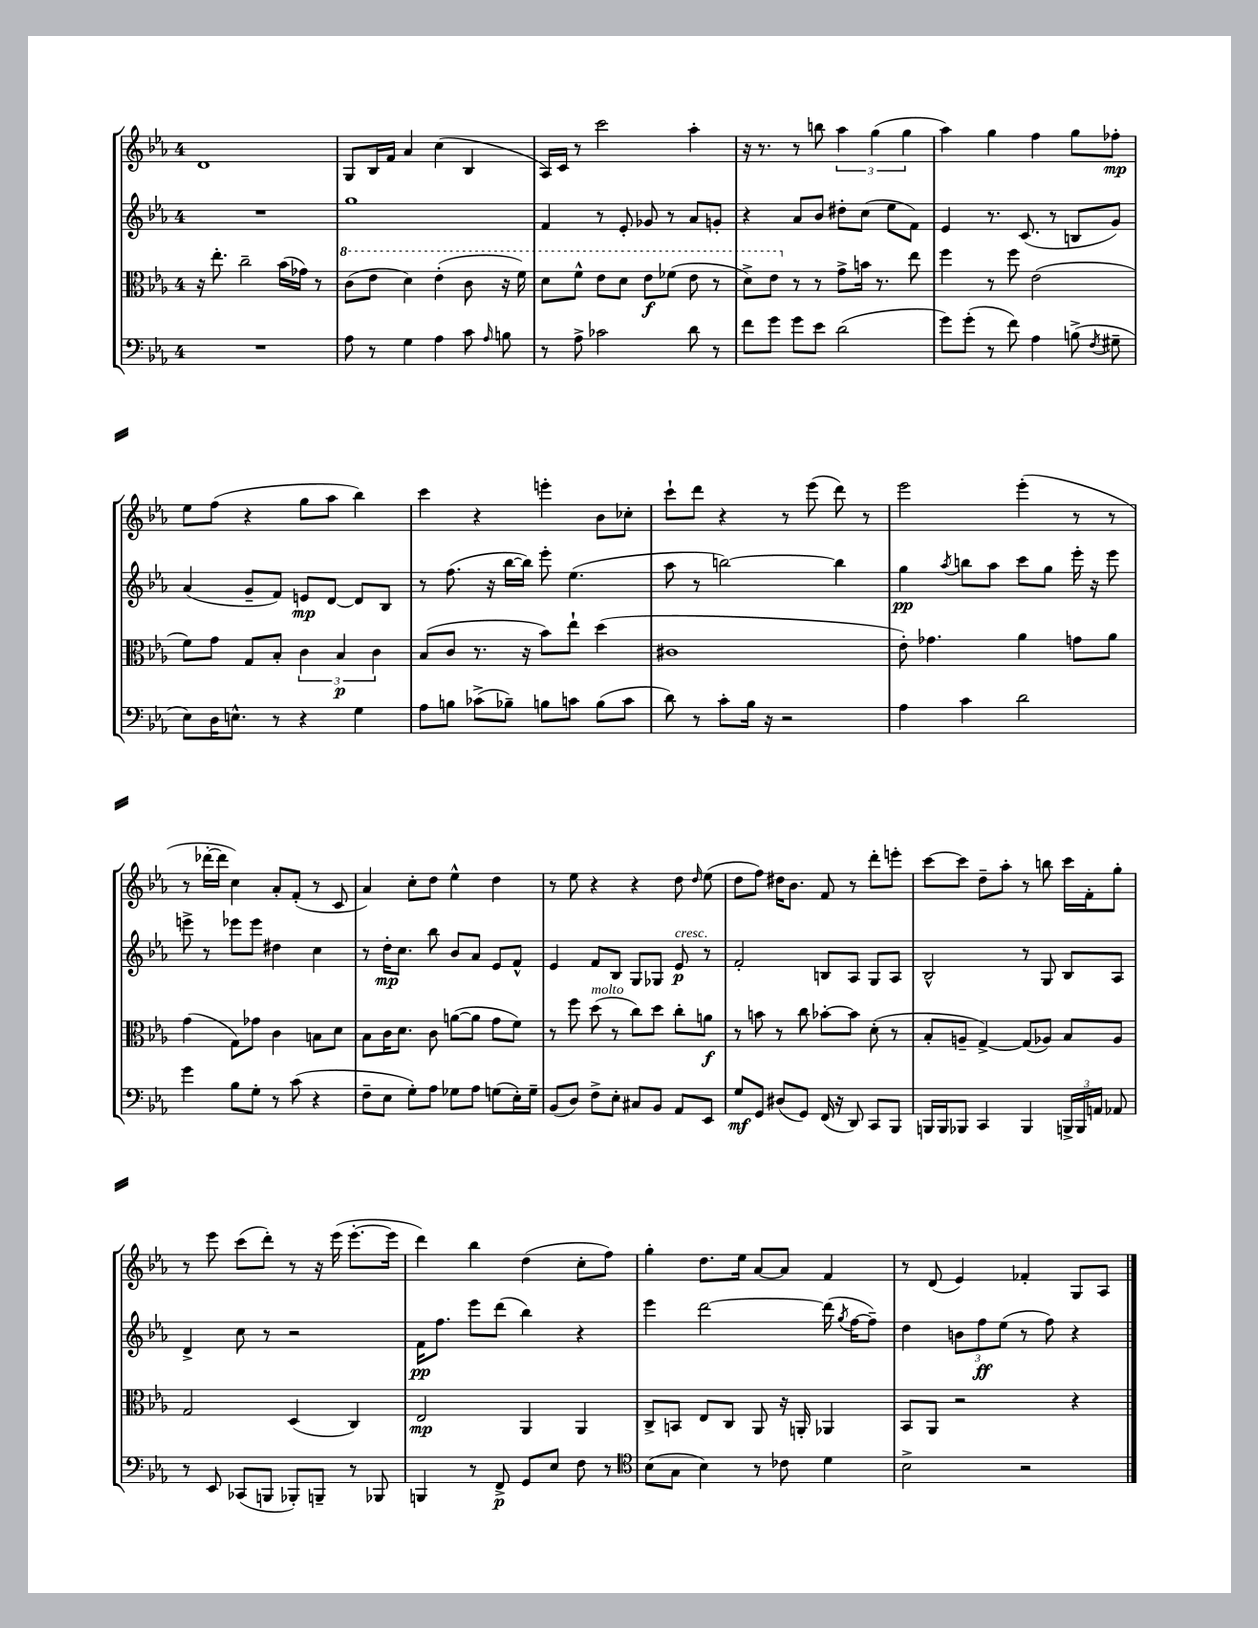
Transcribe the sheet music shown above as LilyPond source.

<<
\new StaffGroup <<
\new Staff = "s0" {
    \clef treble \key ees \major \once \override Staff.TimeSignature.style = #'single-digit \time 4/4
    \autoBeamOff d'1 |
    g8[ bes16 f'16] aes'4 c''4( bes4 |
    aes16[) c'16] r8 c'''2 aes''4-. |
    r16 r8. r8 b''8 \tuplet 3/2 { aes''4 g''4( g''4 } |
    aes''4) g''4 f''4 g''8[ fes''8]-.\mp |
    ees''8[ f''8]( r4 g''8[ aes''8] bes''4) |
    c'''4 r4 e'''4-. bes'8[ ces''8]-. |
    c'''8[-! d'''8] r4 r8 ees'''8( d'''8) r8 |
    ees'''2 ees'''4-.( r8 r8 |
    r8 des'''16[~-. des'''16] c''4) aes'8[-. f'8]-.( r8 c'8 |
    aes'4) c''8[-. d''8] ees''4-^ d''4 |
    r8 ees''8 r4 r4 d''8 \grace { d''16 } ees''8( |
    d''8[ f''8]) dis''16[ bes'8.] f'8 r8 d'''8[-. e'''8]-. |
    c'''8[~ c'''8] d''8[-- aes''8]-. r8 b''8 c'''16[ f'16-. g''8]-. |
    r8 ees'''8 c'''8[( d'''8]-.) r8 r16 ees'''16( ees'''8.[~-. ees'''16] |
    d'''4) bes''4 d''4( c''8[-. f''8]) |
    g''4-. d''8.[ ees''16] aes'8[~ aes'8] f'4 |
    r8 d'8( ees'4) fes'4-. g8[ aes8] \bar "|." |
}
\new Staff = "s1" {
    \clef treble \key ees \major \once \override Staff.TimeSignature.style = #'single-digit \time 4/4
    \autoBeamOff R1 |
    g''1 |
    f'4 r8 ees'8-. ges'8 r8 aes'8[ g'8]-. |
    r4 aes'8[ bes'8] dis''8[-. c''8]( ees''8[ f'8]) |
    ees'4 r8. c'8.( r8 b8[ g'8]) |
    aes'4( g'8[-- f'8]) e'8[\mp d'8]~ d'8[ bes8] |
    r8 f''8.( r16 bes''16[~ bes''16]) ees'''8-. ees''4.( |
    aes''8 r8 b''2~) b''4 |
    g''4\pp \acciaccatura { aes''8 } b''8[ aes''8] c'''8[ g''8] ees'''16-. r16 ees'''8 |
    e'''8-> r8 ees'''8[ ees'''8] dis''4 c''4 |
    r8 d''16[-.\mp c''8.] bes''8 bes'8[ aes'8] ees'8[ f'8]-^ |
    ees'4 f'8[ bes8] g8[ ges8] ees'8\p^\markup { \italic "cresc." } r8 |
    f'2-. b8[ aes8] g8[ aes8] |
    bes2-^ r8 g8 bes8[ aes8] |
    d'4-> c''8 r8 r2 |
    f'16[\pp f''8.] ees'''8[ d'''8]( bes''4) r4 |
    ees'''4 d'''2~ d'''16( \acciaccatura { g''8 } f''16[~ f''8]--) |
    d''4 \tuplet 3/2 { b'8[ f''8\ff ees''8]( } r8 f''8) r4 \bar "|." |
}
\new Staff = "s2" {
    \clef alto \key ees \major \once \override Staff.TimeSignature.style = #'single-digit \time 4/4
    \autoBeamOff r16 ees''8.-. c''2-- bes'16[( ges'16]) r8 |
    \ottava #1 c''8[( ees''8] d''4) ees''4-.( c''8 r16 f''16) |
    d''8[ f''8]-^ ees''8[ d''8] ees''8[\f fes''8]( ees''8 r8 |
    d''8[->) ees''8] \ottava #0 r8 r8 g'8[-> b'16] r8. ees''8 |
    f''4 r8 f''8 ees'2( |
    f'8[) g'8] g8[ bes8]-. \tuplet 3/2 { c'4 bes4\p c'4 } |
    bes8[( c'8] r8. r16 bes'8[) ees''8]-! d''4( |
    cis'1 |
    ees'8-.) ges'4. aes'4 g'8[ aes'8] |
    g'4( g8[) ges'8] c'4 b8[ d'8] |
    bes8[ c'16 d'8.] c'8 a'8[~( a'8] g'8[ f'8]) |
    r8 f''8 d''8^\markup { \italic "molto" }( r8 c''8[) d''8] c''8[-. a'8]\f |
    r8 b'8 r8 c''8 bes'8[~-. bes'8] d'8-.( r8 |
    bes8[-. a8]-- g4~->) g8[( aes8]) bes8[ aes8] |
    g2 d4( c4) |
    ees2\mp aes,4 aes,4 |
    c8[-> b,8] ees8[ c8] aes,8 r16 a,16-. aes,4 |
    bes,8[ aes,8] r2 r4 \bar "|." |
}
\new Staff = "s3" {
    \clef bass \key ees \major \once \override Staff.TimeSignature.style = #'single-digit \time 4/4
    \autoBeamOff R1 |
    aes8 r8 g4 aes4 c'8 \grace { aes16 } b8 |
    r8 aes8-> ces'2 d'8 r8 |
    f'8[ g'8] g'8[ ees'8] d'2( |
    g'8[) g'8]-.( r8 f'8) aes4 b8->( \acciaccatura { f8 } gis8-- |
    ees8[) d16 e8.]-^ r8 r4 g4 |
    aes8[ b8] ces'8[->( bes8]--) b8[ c'8] b8[( c'8] |
    d'8) r8 c'8[-. bes16] r16 r2 |
    aes4 c'4 d'2 |
    g'4 bes8[ g8]-. r8 c'8( r4 |
    f8[-- ees8] g8[-.) aes8] ges8[ aes8] g8[( ees16-.) g16]-- |
    bes,8[( d8]) f8[-> ees8]-. cis8[ bes,8] aes,8[ ees,8] |
    g8[\mf g,8] dis8[( g,8]) f,16( r16 d,8) c,8[ bes,,8] |
    b,,16[ b,,16 bes,,8] c,4 bes,,4 \tuplet 3/2 { b,,16[-> b,,16 a,16] } aes,8 |
    r8 ees,8 ces,8[( b,,8] bes,,8[-.) b,,8]-- r8 bes,,8 |
    b,,4 r8 f,8->\p g,8[ ees8] f8 r8 |
    \clef tenor bes8[( g8] bes4) r8 ces'8 d'4 |
    bes2-> r2 \bar "|." |
}
>>
>>
\layout { \context { \Score \remove "Bar_number_engraver" } }
